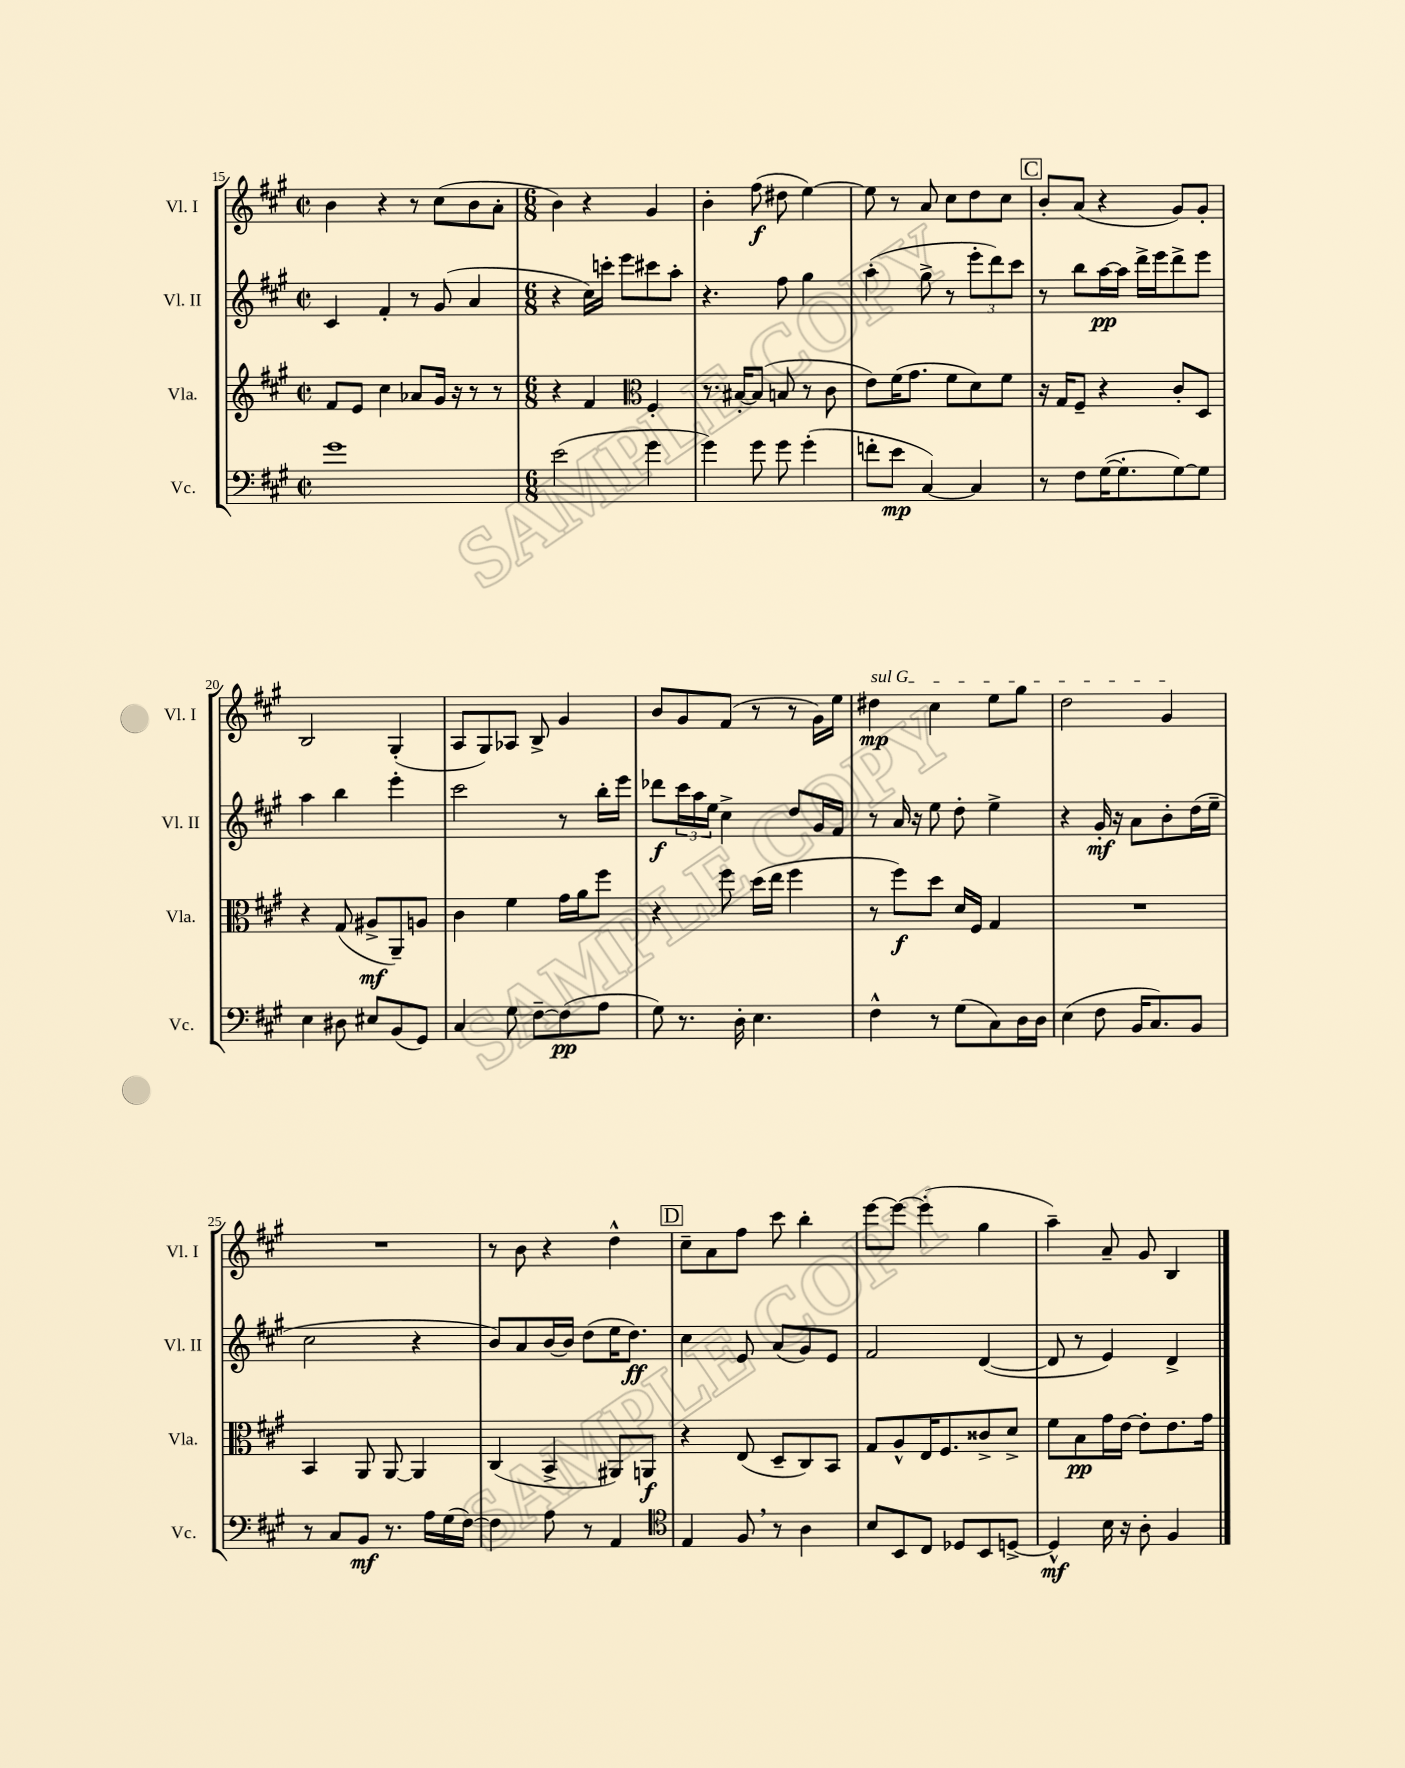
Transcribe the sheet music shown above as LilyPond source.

<<
\new StaffGroup <<
\new Staff = "s0" \with { instrumentName = "Vl. I" shortInstrumentName = "Vl. I" } {
    \clef treble \key a \major \defaultTimeSignature \time 2/2
    b'4 r4 r8 cis''8( b'8 a'8-. |
    \numericTimeSignature \time 6/8 b'4) r4 gis'4 |
    b'4-. fis''8\f( dis''8 e''4~) |
    e''8 r8 a'8 cis''8 d''8 cis''8 |
    \mark \markup { \box "C" } b'8-. a'8( r4 gis'8) gis'8-. |
    b2 gis4-.( |
    a8 gis8) aes8 b8-> gis'4 |
    b'8 gis'8 fis'8( r8 r8 gis'16) e''16 |
    \once \override TextSpanner.bound-details.left.text = \markup { \italic "sul G" } dis''4\mp\startTextSpan cis''4 e''8 gis''8 |
    d''2 gis'4\stopTextSpan |
    R2. |
    r8 b'8 r4 d''4-^ |
    \mark \markup { \box "D" } cis''8-- a'8 fis''8 cis'''8 b''4-. |
    e'''8~ e'''8~ e'''4-.( gis''4 |
    a''4--) a'8-- gis'8 b4 \bar "|." |
}
\new Staff = "s1" \with { instrumentName = "Vl. II" shortInstrumentName = "Vl. II" } {
    \clef treble \key a \major \defaultTimeSignature \time 2/2
    cis'4 fis'4-. r8 gis'8( a'4 |
    \numericTimeSignature \time 6/8 r4 cis''16) c'''16-. e'''8 cis'''8 a''8-. |
    r4. fis''8 gis''4 |
    a''4-.( gis''8-> r8 \tuplet 3/2 { e'''8-. d'''8) cis'''8 } |
    \mark \markup { \box "C" } r8 b''8 a''16~\pp a''16 d'''16-> e'''16 d'''8-> e'''8 |
    a''4 b''4 e'''4-. |
    cis'''2 r8 b''16-. e'''16 |
    des'''8\f \tuplet 3/2 { cis'''16 a''16 e''16 } cis''4-> d''8 gis'16 fis'16 |
    r8 a'16 r16 e''8 d''8-. e''4-> |
    r4 gis'16-.\mf r16 a'8 b'8-. d''16( e''16-- |
    cis''2 r4 |
    b'8) a'8 b'16~ b'16 d''8( e''16 d''8.\ff) |
    \mark \markup { \box "D" } cis''4 e'8 a'8( gis'8) e'8 |
    fis'2 d'4~( |
    d'8 r8 e'4) d'4-> \bar "|." |
}
\new Staff = "s2" \with { instrumentName = "Vla." shortInstrumentName = "Vla." } {
    \clef treble \key a \major \defaultTimeSignature \time 2/2
    fis'8 e'8 cis''4 aes'8 gis'16 r16 r8 r8 |
    \numericTimeSignature \time 6/8 r4 fis'4 \clef alto fis4-. |
    r8. bis16~-. bis8( b8 r8 cis'8 |
    e'8) fis'16( gis'8. fis'8 d'8) fis'8 |
    \mark \markup { \box "C" } r16 gis16 fis8-- r4 cis'8-. d8 |
    r4 gis8( ais8->\mf a,8--) a8 |
    cis'4 fis'4 gis'16 a'16 fis''8 |
    r4 fis''8 d''16( e''16 fis''4 |
    r8 fis''8\f) d''8 d'16 fis16 gis4 |
    R2. |
    b,4 a,8 a,8~ a,4 |
    cis4( b,4-> ais,8) a,8\f |
    \mark \markup { \box "D" } r4 e8( d8-- cis8) b,8 |
    gis8 a8-^ e16 fis8. cisis'8-> d'8-> |
    fis'8 b8\pp gis'16 e'16~ e'8-. e'8. gis'16 \bar "|." |
}
\new Staff = "s3" \with { instrumentName = "Vc." shortInstrumentName = "Vc." } {
    \clef bass \key a \major \defaultTimeSignature \time 2/2
    gis'1 |
    \numericTimeSignature \time 6/8 e'2( gis'4 |
    gis'4) gis'8 gis'8 gis'4-.( |
    f'8-. e'8\mp cis4~) cis4 |
    \mark \markup { \box "C" } r8 fis8 gis16~( gis8.-. gis8~) gis8 |
    e4 dis8 eis8 b,8( gis,8) |
    cis4 gis8 fis8~-- fis8\pp( a8 |
    gis8) r8. d16-. e4. |
    fis4-^ r8 gis8( cis8) d16 d16 |
    e4( fis8 b,16 cis8.) b,8 |
    r8 cis8 b,8\mf r8. a16 gis16( fis16~) |
    fis4 a8 r8 a,4 |
    \mark \markup { \box "D" } \clef tenor e4 fis8 \breathe r8 a4 |
    b8 b,8 cis8 des8 b,8 d8~-> |
    d4-^\mf b16 r16 a8-. fis4 \bar "|." |
}
>>
>>
\layout { \context { \Score currentBarNumber = #15 } }
